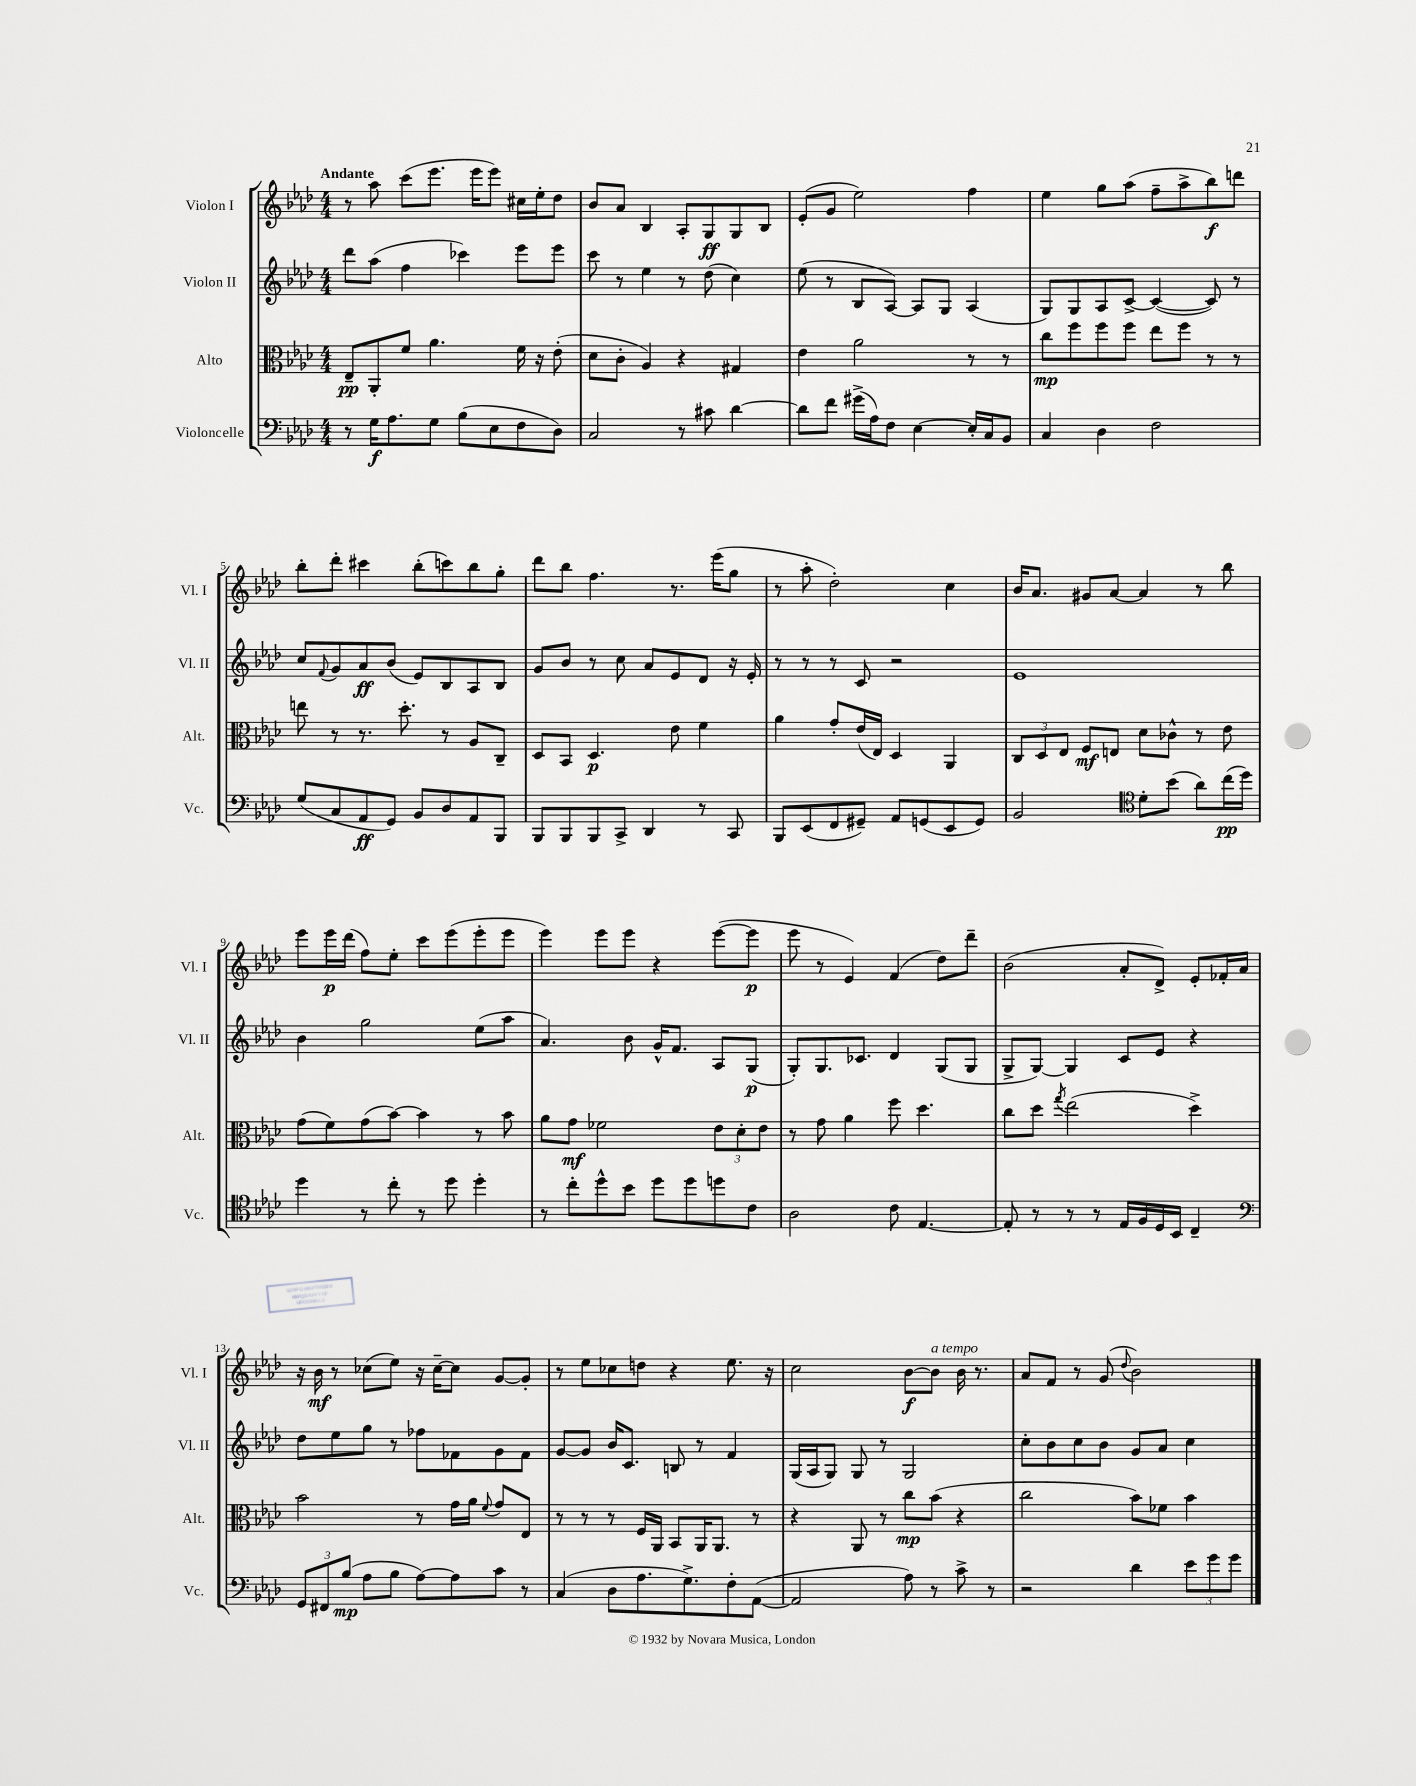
<<
\new StaffGroup <<
\new Staff = "s0" \with { instrumentName = "Violon I" shortInstrumentName = "Vl. I" } {
    \clef treble \key aes \major \numericTimeSignature \time 4/4 \tempo "Andante"
    r8 aes''8 c'''8( ees'''8. ees'''16 ees'''8) cis''16 ees''16-. des''8 |
    bes'8 aes'8 bes4 aes8-. g8\ff g8 bes8 |
    ees'8-.( g'8 ees''2) f''4 |
    ees''4 g''8 aes''8( f''8-- aes''8-> bes''8\f) d'''8 |
    bes''8-. des'''8-. cis'''4 bes''8-.( c'''8) bes''8 g''8-. |
    des'''8 bes''8 f''4. r8. ees'''16( g''8 |
    r8 aes''8-. des''2-.) c''4 |
    bes'16 aes'8. gis'8 aes'8~ aes'4 r8 bes''8 |
    ees'''8 ees'''16\p des'''16( f''8) ees''8-. c'''8 ees'''8( ees'''8-. ees'''8 |
    ees'''4) ees'''8 ees'''8 r4 ees'''8~( ees'''8\p |
    ees'''8 r8 ees'4) f'4( des''8) des'''8-- |
    bes'2( aes'8-. des'8->) ees'8-. fes'16-. aes'16 |
    r16 bes'16\mf r8 ces''8( ees''8) r16 ces''16~-- ces''8 g'8~ g'8-. |
    r8 ees''8 ces''8 d''8 r4 ees''8. r16 |
    c''2 bes'8~\f bes'8^\markup { \italic "a tempo" } bes'16 r8. |
    aes'8 f'8 r8 g'8( \appoggiatura { des''8 } bes'2) \bar "|." |
}
\new Staff = "s1" \with { instrumentName = "Violon II" shortInstrumentName = "Vl. II" } {
    \clef treble \key aes \major \numericTimeSignature \time 4/4
    des'''8 aes''8( f''4 ces'''4) ees'''8 ees'''8 |
    c'''8 r8 ees''4 r8 des''8( c''4) |
    ees''8( r8 bes8 aes8~) aes8 g8 aes4( |
    g8) g8 aes8 c'8~-> c'4~( c'8) r8 |
    c''8 \appoggiatura { f'8 } g'8 aes'8\ff bes'8( ees'8) bes8 aes8 bes8 |
    g'8 bes'8 r8 c''8 aes'8 ees'8 des'8 r16 ees'16-. |
    r8 r8 r8 c'8 r2 |
    ees'1 |
    bes'4 g''2 ees''8( aes''8 |
    aes'4.) bes'8 g'16-^ f'8. aes8 g8\p( |
    g8-.) g8. ces'8. des'4 g8( g8 |
    g8-> g8~) g4 c'8 ees'8 r4 |
    des''8 ees''8 g''8 r8 fes''8 fes'8 g'8 fes'8 |
    g'8~ g'8 bes'16 c'8. b8 r8 f'4 |
    g16( aes16 g8) g8 r8 g2 |
    c''8-. bes'8 c''8 bes'8 g'8 aes'8 c''4 \bar "|." |
}
\new Staff = "s2" \with { instrumentName = "Alto" shortInstrumentName = "Alt." } {
    \clef alto \key aes \major \numericTimeSignature \time 4/4
    ees8--\pp aes,8-. f'8 aes'4. f'16 r16 ees'8-.( |
    des'8 c'8-. aes4) r4 gis4 |
    ees'4 aes'2 r8 r8 |
    c''8\mp f''8 f''8 f''8 ees''8 f''8 r8 r8 |
    e''8 r8 r8. des''8.-. r8 aes8 c8-- |
    des8 bes,8 des4.\p ees'8 f'4 |
    aes'4 g'8-. ees'16( ees16) des4 aes,4 |
    \tuplet 3/2 { c8 des8 ees8 } f8\mf e8 des'8 ces'8-^ r8 ees'8 |
    g'8( f'8) g'8( bes'8~) bes'4 r8 bes'8 |
    aes'8 g'8\mf fes'2 \tuplet 3/2 { ees'8 des'8-. ees'8 } |
    r8 g'8 aes'4 f''8 des''4. |
    c''8 des''8 \acciaccatura { g''8 } ees''2( des''4->) |
    bes'2 r8 g'16 aes'16 \appoggiatura { f'8 } g'8 ees8 |
    r8 r8 r8 f16 aes,16 bes,8 aes,16 aes,8. r8 |
    r4 aes,8 r8 c''8\mp bes'8( r4 |
    c''2 bes'8) fes'8 bes'4 \bar "|." |
}
\new Staff = "s3" \with { instrumentName = "Violoncelle" shortInstrumentName = "Vc." } {
    \clef bass \key aes \major \numericTimeSignature \time 4/4
    r8 g16\f aes8. g8 bes8( ees8 f8 des8) |
    c2 r8 cis'8 des'4~ |
    des'8 f'8 gis'16->( aes16) f8 ees4~ ees16-. c16 bes,8 |
    c4 des4 f2 |
    g8( c8 aes,8\ff g,8) bes,8 des8 aes,8 bes,,8 |
    bes,,8 bes,,8 bes,,8 c,8-> des,4 r8 c,8 |
    bes,,8 ees,8( f,8 gis,8--) aes,8 g,8( ees,8 g,8) |
    bes,2 \clef tenor des'8-. bes'8( aes'8) c''16\pp( des''16) |
    des''4 r8 c''8-. r8 des''8 des''4-. |
    r8 c''8-. des''8-^ bes'8 des''8 des''8 d''8 c'8 |
    aes2 c'8 ees4.~ |
    ees8-. r8 r8 r8 ees16 f16 des16 bes,16 c4-- |
    \clef bass \tuplet 3/2 { g,8 fis,8 bes8\mp( } aes8 bes8 aes8~) aes8 c'8 r8 |
    c4( des8 aes8. g8.->) f8-. aes,8~( |
    aes,2 aes8) r8 c'8-> r8 |
    r2 des'4 \tuplet 3/2 { ees'8 g'8 g'8 } \bar "|." |
}
>>
>>
